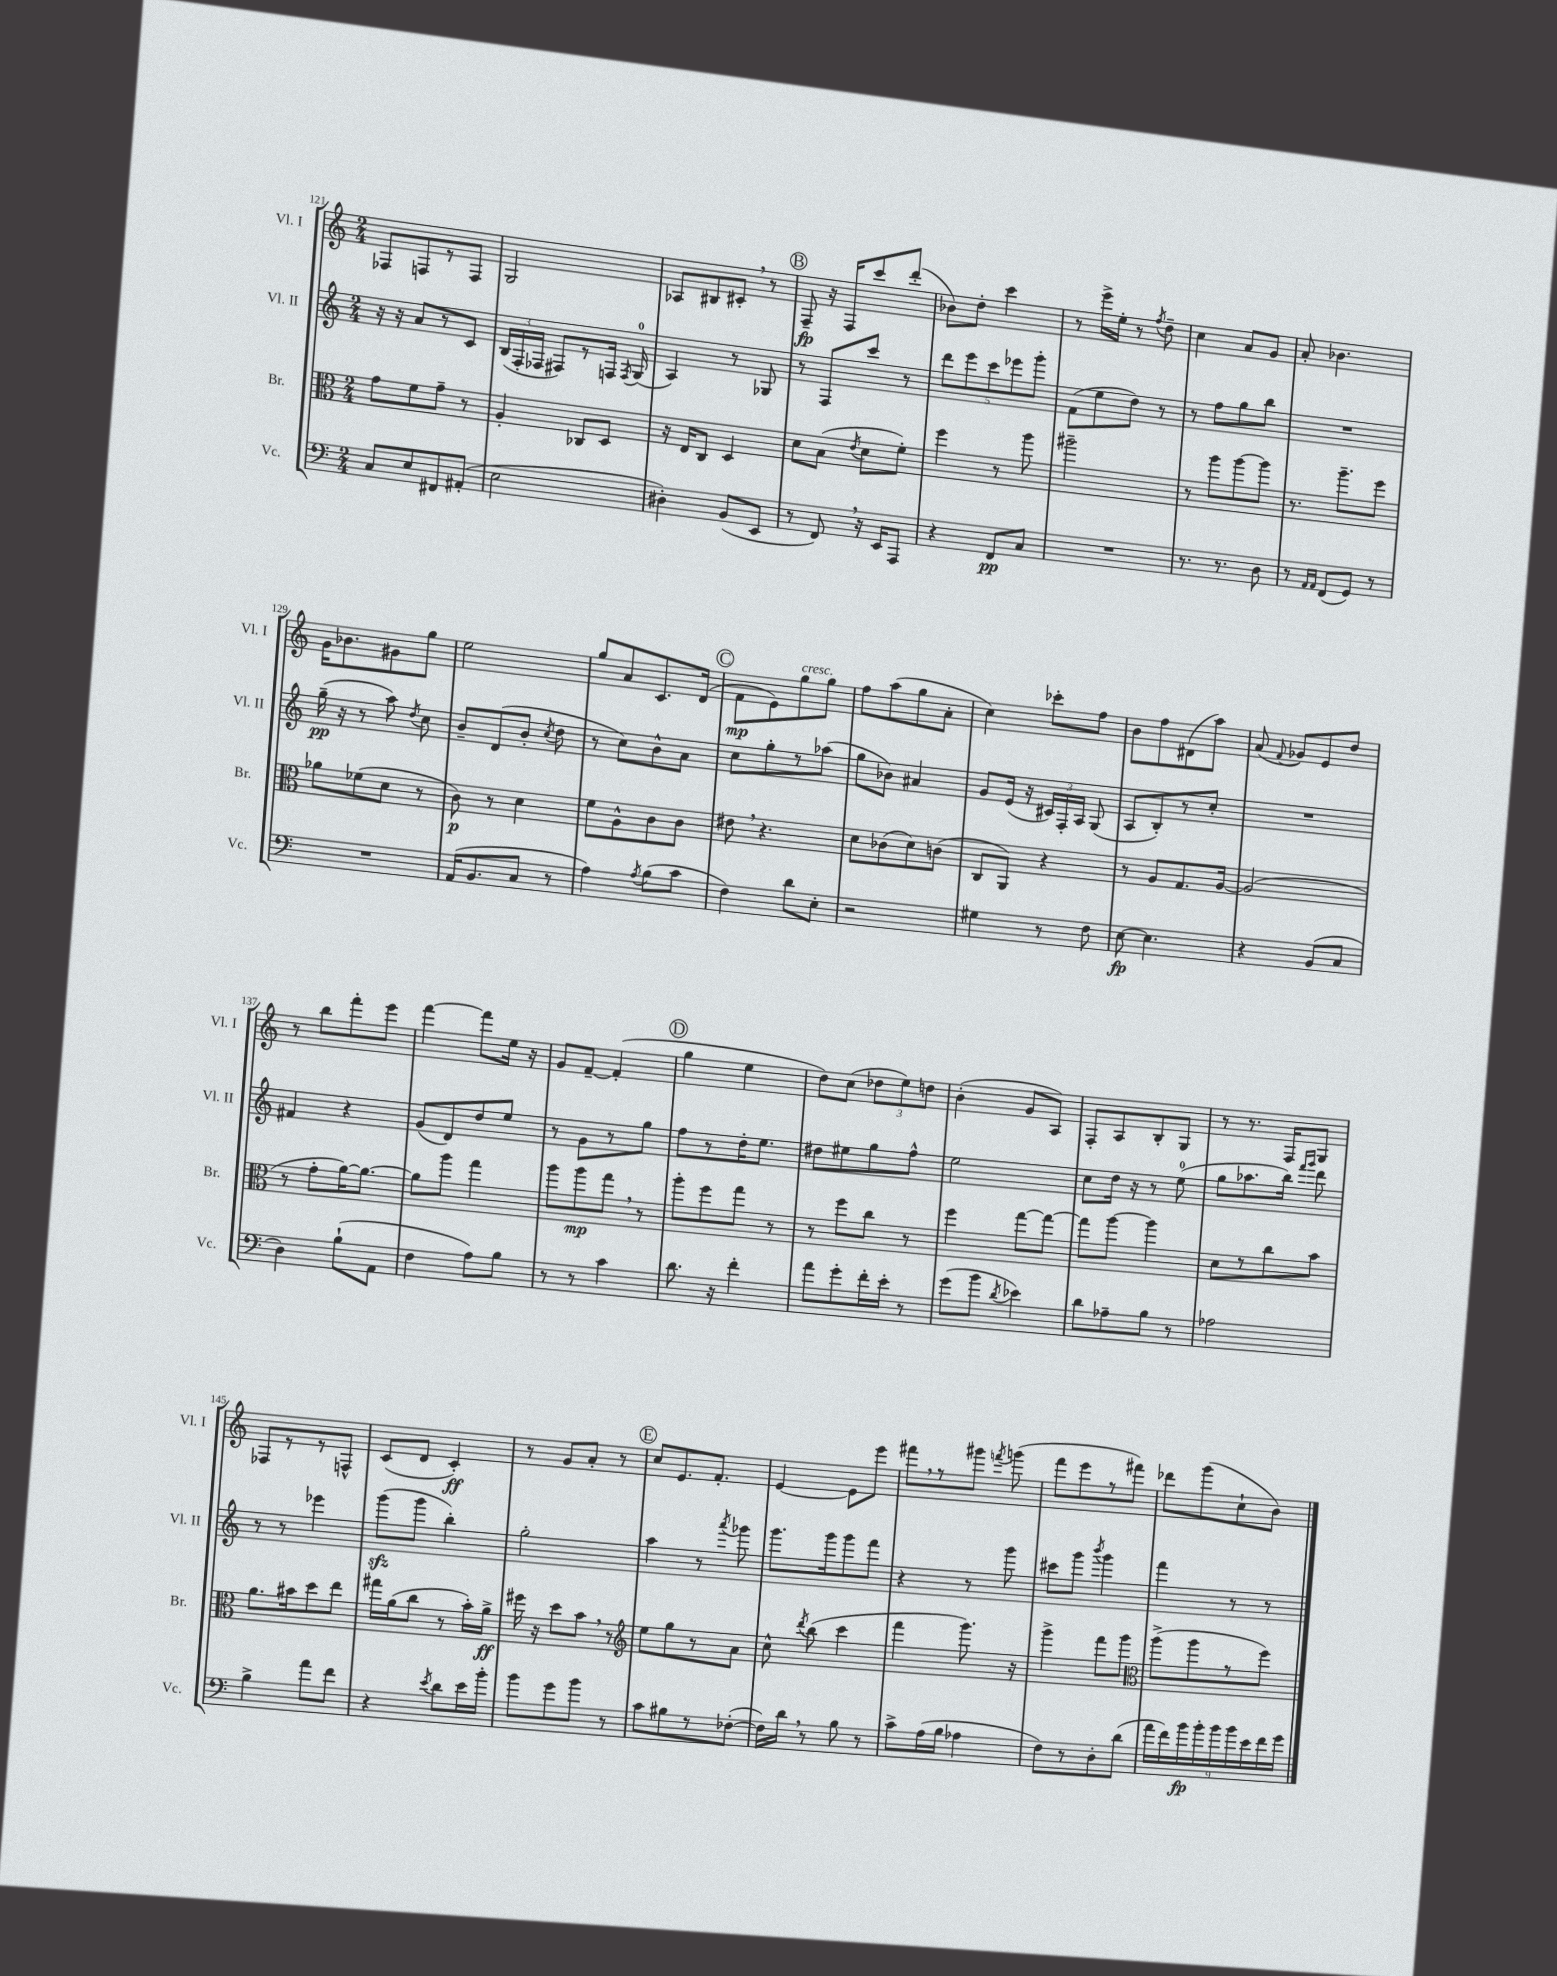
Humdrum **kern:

**kern	**dynam	**kern	**dynam	**kern	**dynam	**kern	**dynam
*part4	*part4	*part3	*part3	*part2	*part2	*part1	*part1
*staff4	*staff4	*staff3	*staff3	*staff2	*staff2	*staff1	*staff1
*I"Vc.	*	*I"Br.	*	*I"Vl. II	*	*I"Vl. I	*
*I'Vc.	*	*I'Br.	*	*I'Vl. II	*	*I'Vl. I	*
*clefF4	*	*clefC3	*	*clefG2	*	*clefG2	*
*k[]	*	*k[]	*	*k[]	*	*k[]	*
*M2/4	*	*M2/4	*	*M2/4	*	*M2/4	*
=121	=121	=121	=121	=121	=121	=121	=121
8C/L	.	8g\L	.	16r	.	8F-X/L	.
.	.	.	.	16r	.	.	.
8E/	.	8f\	.	8a/L	.	8Fn/	.
8FF#X/	.	8g~\J	.	8r	.	8r	.
(8AA#X'/J	.	8r	.	8c/J	.	8F/J	.
=122	=122	=122	=122	=122	=122	=122	=122
2E\	.	4A'/	.	(24B/LL	.	2G/	.
.	.	.	.	24F'/	.	.	.
.	.	.	.	24F-X/JJ	.	.	.
.	.	.	.	8F#X/L)	.	.	.
.	.	8C-X/L	.	8r	.	.	.
.	.	8D/J	.	16Fn/Jk	.	.	.
.	.	.	.	8qF/	.	.	.
.	.	.	.	(16G/	.	.	.
=123	=123	=123	=123	=123	=123	=123	=123
4D#X'\)	.	16r	.	4A/)	.	8A-X/L	.
.	.	16E/KL	.	.	.	.	.
.	.	8C/J	.	.	.	8B#X/	.
(8BB/L	.	4D/	.	8r	.	8c#X',/J	.
8EE/J	.	.	.	8G-X/	.	8r	.
!!LO:REH:place=s1:t=B
=124	=124	=124	=124	=124	=124	=124	=124
8r	.	8d\L	.	8r	.	8F~/	fp
8FF,/)	.	(8B\J	.	8F/L	.	16r	.
.	.	.	.	.	.	16F/KL	.
.	.	8qe/	.	.	.	.	.
16r	.	8d\L	.	8ccc/J	.	8ccc/	.
16EE/KL	.	.	.	.	.	.	.
8AAA/J	.	8f'\J)	.	8r	.	(8ddd'/J	.
=125	=125	=125	=125	=125	=125	=125	=125
4r	.	4ff\	.	10ddd\L	.	8b-X\L)	.
.	.	.	.	10eee\	.	.	.
.	.	.	.	.	.	8dd'\J	.
.	.	.	.	10ccc\	.	.	.
8FF/L	pp	8r	.	.	.	4ccc\	.
.	.	.	.	10eee-X\	.	.	.
8C/J	.	8aa\	.	.	.	.	.
.	.	.	.	10ggg'\J	.	.	.
=126	=126	=126	=126	=126	=126	=126	=126
2r	.	2aa#X~\	.	(8f\L	.	8r	.
.	.	.	.	8ee\	.	16eee^\LL	.
.	.	.	.	.	.	16ee'\JJ	.
.	.	.	.	8dd\J)	.	8r	.
.	.	.	.	.	.	8qff/	.
.	.	.	.	8r	.	8dd~\	.
=127	=127	=127	=127	=127	=127	=127	=127
8.r	.	8r	.	8r	.	4cc\	.
.	.	8aa\L	.	8ff\L	.	.	.
8.r	.	.	.	.	.	.	.
.	.	[8aa\	.	8gg\	.	8a/L	.
8D\	.	8aa\J]	.	8bb\J	.	8g/J	.
=128	=128	=128	=128	=128	=128	=128	=128
8r	.	8.r	.	2r	.	8a'/	.
16qqAA/LL	.	.	.	.	.	.	.
16qqAA/JJ	.	.	.	.	.	.	.
(8FF/L	.	.	.	.	.	4.b-X\	.
.	.	8.aa~\L	.	.	.	.	.
8GG/J)	.	.	.	.	.	.	.
8r	.	8ff\J	.	.	.	.	.
!!LO:LB:g=z
=129	=129	=129	=129	=129	=129	=129	=129
2r	.	8a-X\L	.	(16gg~\	pp	16g\KL	.
.	.	.	.	16r	.	8.b-X\	.
.	.	(8f-X\	.	8r	.	.	.
.	.	8d\J	.	8aa\)	.	8g#X\	.
.	.	.	.	8qdd/	.	.	.
.	.	8r	.	8cc\	.	8gg\J	.
=130	=130	=130	=130	=130	=130	=130	=130
(16AA/KL	.	8c\)	p	8b~/L	.	2ee\	.
8.BB/	.	.	.	.	.	.	.
.	.	8r	.	(8d/	.	.	.
8C/J	.	4d\	.	8b'/J	.	.	.
.	.	.	.	8qcc/	.	.	.
8r	.	.	.	8dd\	.	.	.
=131	=131	=131	=131	=131	=131	=131	=131
4A\)	.	8f\L	.	8r	.	8gg/L	.
.	.	8A^^\	.	8cc\L)	.	8a/	.
8qA/	.	.	.	.	.	.	.
(8B\L	.	8c\	.	8b^^\	.	8.c/	.
8c\J	.	8c\J	.	8a\J	.	.	.
.	.	.	.	.	.	(16d/Jk	.
!!LO:REH:place=s1:t=C
=132	=132	=132	=132	=132	=132	=132	=132
4F\)	.	8e#X,\	.	8cc\L	.	8f\L	mp
.	.	4.r	.	8gg'\	.	8e\)	.
!	!	!	!	!	!	!LO:TX:a:i:t=cresc.	!
8d\L	.	.	.	8r	.	8gg\	.
8E'\J	.	.	.	(8aa-X\J	.	8gg\J	.
=133	=133	=133	=133	=133	=133	=133	=133
2r	.	8d\L	.	8gg\L	.	8ff\L	.
.	.	(8c-X\	.	8b-X\J)	.	(8aa\	.
.	.	8d\)	.	4a#X/	.	8gg\	.
.	.	(8cn\J	.	.	.	8a'\J	.
=134	=134	=134	=134	=134	=134	=134	=134
4G#X\	.	8C/L	.	8g/L	.	4cc\)	.
.	.	8AA/J)	.	(16e/Jk	.	.	.
.	.	.	.	16r	.	.	.
8r	.	4r	.	24c#X/LL)	.	8ccc-X'\L	.
.	.	.	.	24F'/	.	.	.
.	.	.	.	24A/JJ	.	.	.
8F\	.	.	.	(8G/	.	8ff\J	.
=135	=135	=135	=135	=135	=135	=135	=135
[8E\	fp	8r	.	8A/L	.	8b\L	.
4.E\]	.	8A/L	.	8B'/)	.	8ff\	.
.	.	8.G/	.	8r	.	(8d#X\	.
.	.	.	.	8cc'/J	.	8aa\J)	.
.	.	[16A/Jk	.	.	.	.	.
=136	=136	=136	=136	=136	=136	=136	=136
4r	.	(2A/]	.	2r	.	(8a/	.
.	.	.	.	.	.	8qqf/	.
.	.	.	.	.	.	8g-X/L)	.
(8BB/L	.	.	.	.	.	8e/	.
8C/J	.	.	.	.	.	8dd/J	.
!!LO:LB:g=z
=137	=137	=137	=137	=137	=137	=137	=137
4D\)	.	8r	.	4f#X/	.	8r	.
.	.	8g'\L	.	.	.	8bb\L	.
(8B`\L	.	[16a\K)	.	4r	.	8fff'\	.
.	.	8.a\J_	.	.	.	.	.
8AA\J	.	.	.	.	.	8eee\J	.
=138	=138	=138	=138	=138	=138	=138	=138
4F\	.	8a\L]	.	(8g/L	.	[4fff\	.
.	.	8aa\J	.	8d/)	.	.	.
8A\L)	.	4gg\	.	8dd/	.	8fff\L]	.
8B\J	.	.	.	8ee/J	.	16ee\Jk	.
.	.	.	.	.	.	16r	.
=139	=139	=139	=139	=139	=139	=139	=139
8r	.	8aa\L	.	8r	.	8g/L	.
8r	.	8aa\	mp	8g\L	.	[8f~/J	.
4c\	.	8gg,\J	.	8r	.	(4f'/]	.
.	.	8r	.	8gg\J	.	.	.
!!LO:REH:place=s1:t=D
=140	=140	=140	=140	=140	=140	=140	=140
8.d\	.	8aa'\L	.	8ff\L	.	4gg\	.
.	.	8ff\	.	8r	.	.	.
16r	.	.	.	.	.	.	.
4f'\	.	8gg\J	.	16dd'\K	.	4ee\	.
.	.	.	.	8.ee\J	.	.	.
.	.	8r	.	.	.	.	.
=141	=141	=141	=141	=141	=141	=141	=141
8a\L	.	8r	.	8dd#X\L	.	8dd\L)	.
8g'\	.	8ff\L	.	8ee#X\	.	(8cc\J	.
16f'\L	.	8cc\J	.	8gg\	.	12dd-X\L	.
16e'\JJ	.	.	.	.	.	.	.
.	.	.	.	.	.	12ee\)	.
8r	.	8r	.	8ff^^\J	.	.	.
.	.	.	.	.	.	12ddn\J	.
=142	=142	=142	=142	=142	=142	=142	=142
(8g\L	.	4ff\	.	2ee\	.	(4b'\	.
8b\J	.	.	.	.	.	.	.
8qd/	.	.	.	.	.	.	.
4e-X\)	.	[8gg\L	.	.	.	8g/L	.
.	.	8gg\J_	.	.	.	8A/J)	.
=143	=143	=143	=143	=143	=143	=143	=143
8d\L	.	8gg\L]	.	8cc\L	.	8F'/L	.
8A-X~\	.	[8aa\J	.	16dd\Jk	.	8A/	.
.	.	.	.	16r	.	.	.
8B\J	.	4aa\]	.	8r	.	8B'/	.
8r	.	.	.	(8ee\	.	8G/J	.
=144	=144	=144	=144	=144	=144	=144	=144
2A-X\	.	8d\L	.	8gg\L	.	8r	.
.	.	8r	.	8.aa-X\	.	8.r	.
.	.	8cc\	.	.	.	.	.
.	.	.	.	16bb\Jk)	.	16F/KL	.
.	.	.	.	16qqfff/LL	.	.	.
.	.	.	.	16qqggg/JJ	.	.	.
.	.	8b\J	.	8ddd\	.	8G/J	.
!!LO:LB:g=z
=145	=145	=145	=145	=145	=145	=145	=145
4B^\	.	8.a\L	.	8r	.	8F-X/L	.
.	.	.	.	8r	.	8r	.
.	.	16b#X\k	.	.	.	.	.
8a\L	.	8dd\	.	4eee-X\	.	8r	.
8f\J	.	8ee\J	.	.	.	8Fn^^/J	.
=146	=146	=146	=146	=146	=146	=146	=146
4r	.	16gg#X\LL	.	(8gggzz\L	.	(8c/L	.
.	.	(16a\J	.	.	.	.	.
.	.	8cc\J	.	8ggg\J	.	8d/J	.
8qe/	.	.	.	.	.	.	.
8d\L	.	8r	.	4bb'\)	.	4c'/)	ff
16e\L	.	16b'\LL)	.	.	.	.	.
16b'\JJ	.	16a^\JJ	ff	.	.	.	.
=147	=147	=147	=147	=147	=147	=147	=147
8b\L	.	16ff#X\	.	2gg'\	.	8r	.
.	.	16r	.	.	.	.	.
8g\	.	8dd\L	.	.	.	8g/L	.
8b\J	.	8b,\J	.	.	.	8a'/J	.
8r	.	8r	.	.	.	8r	.
!!LO:REH:place=s1:t=E
=148	=148	=148	=148	=148	=148	=148	=148
*	*	*clefG2	*	*	*	*	*
8c\L	.	8ee\L	.	4aa\	.	8cc/L	.
8B#X\	.	8gg\	.	.	.	8.e/	.
8r	.	8r	.	8r	.	.	.
.	.	.	.	.	.	8.f'/J	.
.	.	.	.	8qaaa/	.	.	.
([8F-X'\J	.	8a\J	.	8ggg-X\	.	.	.
=149	=149	=149	=149	=149	=149	=149	=149
16F-\LL])	.	8cc^^\	.	8.ggg\L	.	[4e/	.
16d,\JJ	.	.	.	.	.	.	.
.	.	8qddd/	.	.	.	.	.
8r	.	(8bb\	.	.	.	.	.
.	.	.	.	16ggg\k	.	.	.
8B\	.	4ccc\	.	8ggg\	.	8e\L]	.
8r	.	.	.	8fff\J	.	8eee\J	.
=150	=150	=150	=150	=150	=150	=150	=150
8c^\L	.	4fff\	.	4r	.	8fff#X,\L	.
(16A\L	.	.	.	.	.	8r	.
16B\JJ	.	.	.	.	.	.	.
4A-X\	.	8.ggg\)	.	8r	.	8ggg#X\J	.
.	.	.	.	.	.	8qfffn/	.
.	.	.	.	8ggg\	.	(8gggn\	.
.	.	16r	.	.	.	.	.
=151	=151	=151	=151	=151	=151	=151	=151
8F\L)	.	4ggg^\	.	8ccc#X\L	.	8fff\L	.
8r	.	.	.	8ggg\J	.	8eee\	.
.	.	.	.	8qbbb/	.	.	.
8D'\	.	8fff\L	.	4ggg\	.	8r	.
(8d\J	.	8ggg\J	.	.	.	8fff#X\J)	.
=152	=152	=152	=152	=152	=152	=152	=152
*	*	*clefC3	*	*	*	*	*
18a\LL	.	(8aa^\L	.	4fff\	.	8ddd-X\L	.
18f\)	.	.	.	.	.	.	.
18b\	fp	.	.	.	.	.	.
.	.	8aa\	.	.	.	(8ggg\	.
18b'\	.	.	.	.	.	.	.
18b\	.	.	.	.	.	.	.
.	.	8r	.	8r	.	8cc`\	.
18b\	.	.	.	.	.	.	.
18e\	.	.	.	.	.	.	.
.	.	8ff\J)	.	8r	.	8b\J)	.
18f\	.	.	.	.	.	.	.
18g\JJ	.	.	.	.	.	.	.
==	==	==	==	==	==	==	==
*-	*-	*-	*-	*-	*-	*-	*-
